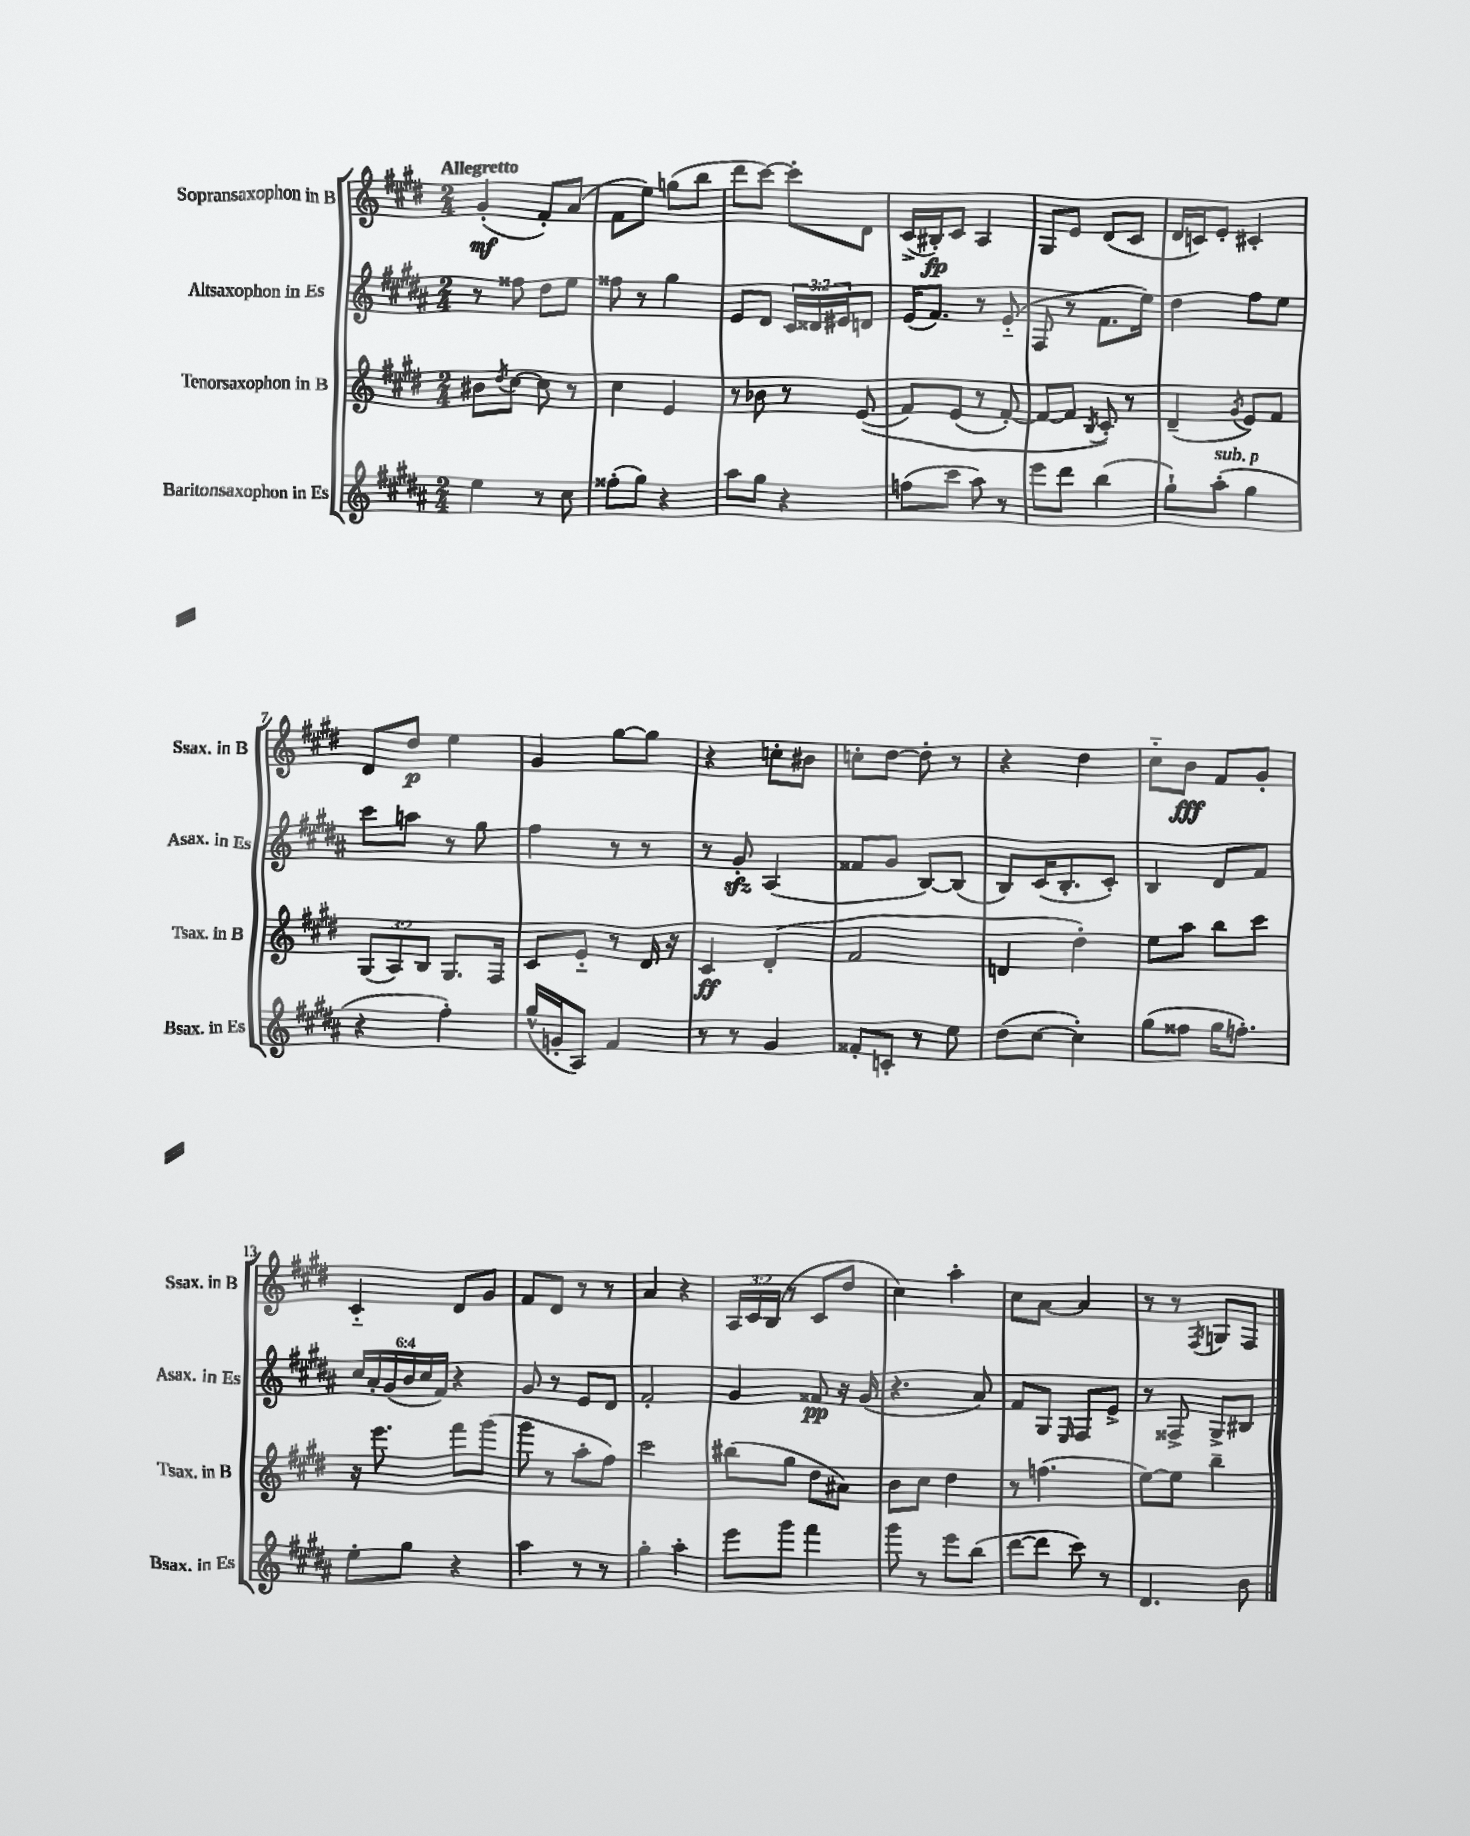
<<
\new StaffGroup <<
\new Staff = "s0" \with { instrumentName = "Sopransaxophon in B" shortInstrumentName = "Ssax. in B" } {
    \clef treble \key e \major \numericTimeSignature \time 2/4 \override Staff.TupletNumber.text = #tuplet-number::calc-fraction-text \tempo "Allegretto"
    gis'4-.\mf( fis'8-.) a'8( |
    fis'8 e''8) g''8( b''8 |
    dis'''8 cis'''8~) cis'''8-. dis'8 |
    cis'16->( bis16-.\fp) cis'8 a4 |
    gis8 e'8 dis'8( cis'8 |
    dis'16 c'16) e'8-. cis'4-. |
    dis'8 dis''8\p e''4 |
    gis'4 gis''8~ gis''8 |
    r4 c''8-. bis'8 |
    c''8-. dis''8~ dis''8-. r8 |
    r4 dis''4 |
    cis''8-_ b'8\fff fis'8 gis'8-. |
    cis'4-_ dis'8 gis'8 |
    fis'8 dis'8 r8 r8 |
    a'4 r4 |
    \tuplet 3/2 { a16 cis'16 b16( } r8 cis'8 dis''8 |
    cis''4) a''4-. |
    cis''8 a'8~ a'4 |
    r8 r8 \acciaccatura { fis8 } g8 fis8 \bar "|." |
}
\new Staff = "s1" \with { instrumentName = "Altsaxophon in Es" shortInstrumentName = "Asax. in Es" } {
    \clef treble \key b \major \numericTimeSignature \time 2/4 \override Staff.TupletNumber.text = #tuplet-number::calc-fraction-text
    r8 fisis''8 dis''8 e''8 |
    fisis''8 r8 gis''4 |
    e'8 dis'8 \tuplet 3/2 { cis'16 disis'16 eis'16 } d'8 |
    e'16( fis'8.) r8 e'8-_( |
    fis8 r8 fis'8. e''16) |
    dis''4 fis''8 e''8 |
    cis'''8 a''8 r8 gis''8 |
    fis''4 r8 r8 |
    r8 gis'8-.\sfz ais4( |
    fisis'8 gis'8 b8~) b8( |
    b8) cis'16( b8.-. cis'8-.) |
    b4 dis'8 fis'8 |
    \tuplet 6/4 { cis''16 ais'16-. gis'16( b'16 cis''16 fis'16) } r4 |
    gis'8 r8 e'8 dis'8 |
    fis'2-. |
    gis'4 fisis'8\pp r16 gis'16( |
    r4. ais'8) |
    fis'8 gis8 \grace { e16 } fis8 e'8-> |
    r8 fisis8-> gis8-> bis8 \bar "|." |
}
\new Staff = "s2" \with { instrumentName = "Tenorsaxophon in B" shortInstrumentName = "Tsax. in B" } {
    \clef treble \key e \major \numericTimeSignature \time 2/4 \override Staff.TupletNumber.text = #tuplet-number::calc-fraction-text
    bis'8 \acciaccatura { dis''8 } cis''8~ cis''8 r8 |
    cis''4 e'4 |
    r8 bes'8 r8 e'8(\( |
    fis'8) e'8( r8 fis'8~-.) |
    fis'8~ fis'8 \acciaccatura { b8 } cis'8-.\) r8 |
    dis'4--( \acciaccatura { gis'8 } e'8) fis'8 |
    \tuplet 3/2 { gis8( a8) b8 } gis8. fis16 |
    cis'8 e'8-_ r8 dis'16 r16 |
    cis'4\ff dis'4-.( |
    fis'2 |
    d'4 dis''4-.) |
    e''8 a''8 b''8 cis'''8 |
    r16 e'''8. fis'''8 gis'''8( |
    gis'''8 r8 a''8-. fis''8) |
    cis'''2 |
    bis''8( gis''8 dis''8 ais'8) |
    b'8 cis''8 dis''4 |
    r8 f''4.( |
    e''8~) e''8 b''4-- \bar "|." |
}
\new Staff = "s3" \with { instrumentName = "Baritonsaxophon in Es" shortInstrumentName = "Bsax. in Es" } {
    \clef treble \key b \major \numericTimeSignature \time 2/4
    e''4 r8 cis''8 |
    fisis''8-.( gis''8) r4 |
    ais''8 gis''8 r4 |
    f''8( cis'''8 ais''8) r8 |
    e'''8 dis'''8 b''4( |
    gis''8-!) ais''8-.^\markup { \italic "sub. p" }( gis''4 |
    r4 fis''4-.) |
    gis''16-^( g'16-. ais8) fis'4 |
    r8 r8 gis'4 |
    fisis'8-. c'8-. r8 e''8 |
    dis''8( cis''8~ cis''4-.) |
    gis''8( fisis''8 gis''16 f''8.-.) |
    e''8-. gis''8 r4 |
    ais''4 r8 r8 |
    gis''4-. ais''4-. |
    e'''8 gis'''8 fis'''4 |
    gis'''8 r8 e'''8 b''8( |
    dis'''8~ dis'''8 cis'''8) r8 |
    dis'4. b'8 \bar "|." |
}
>>
>>
